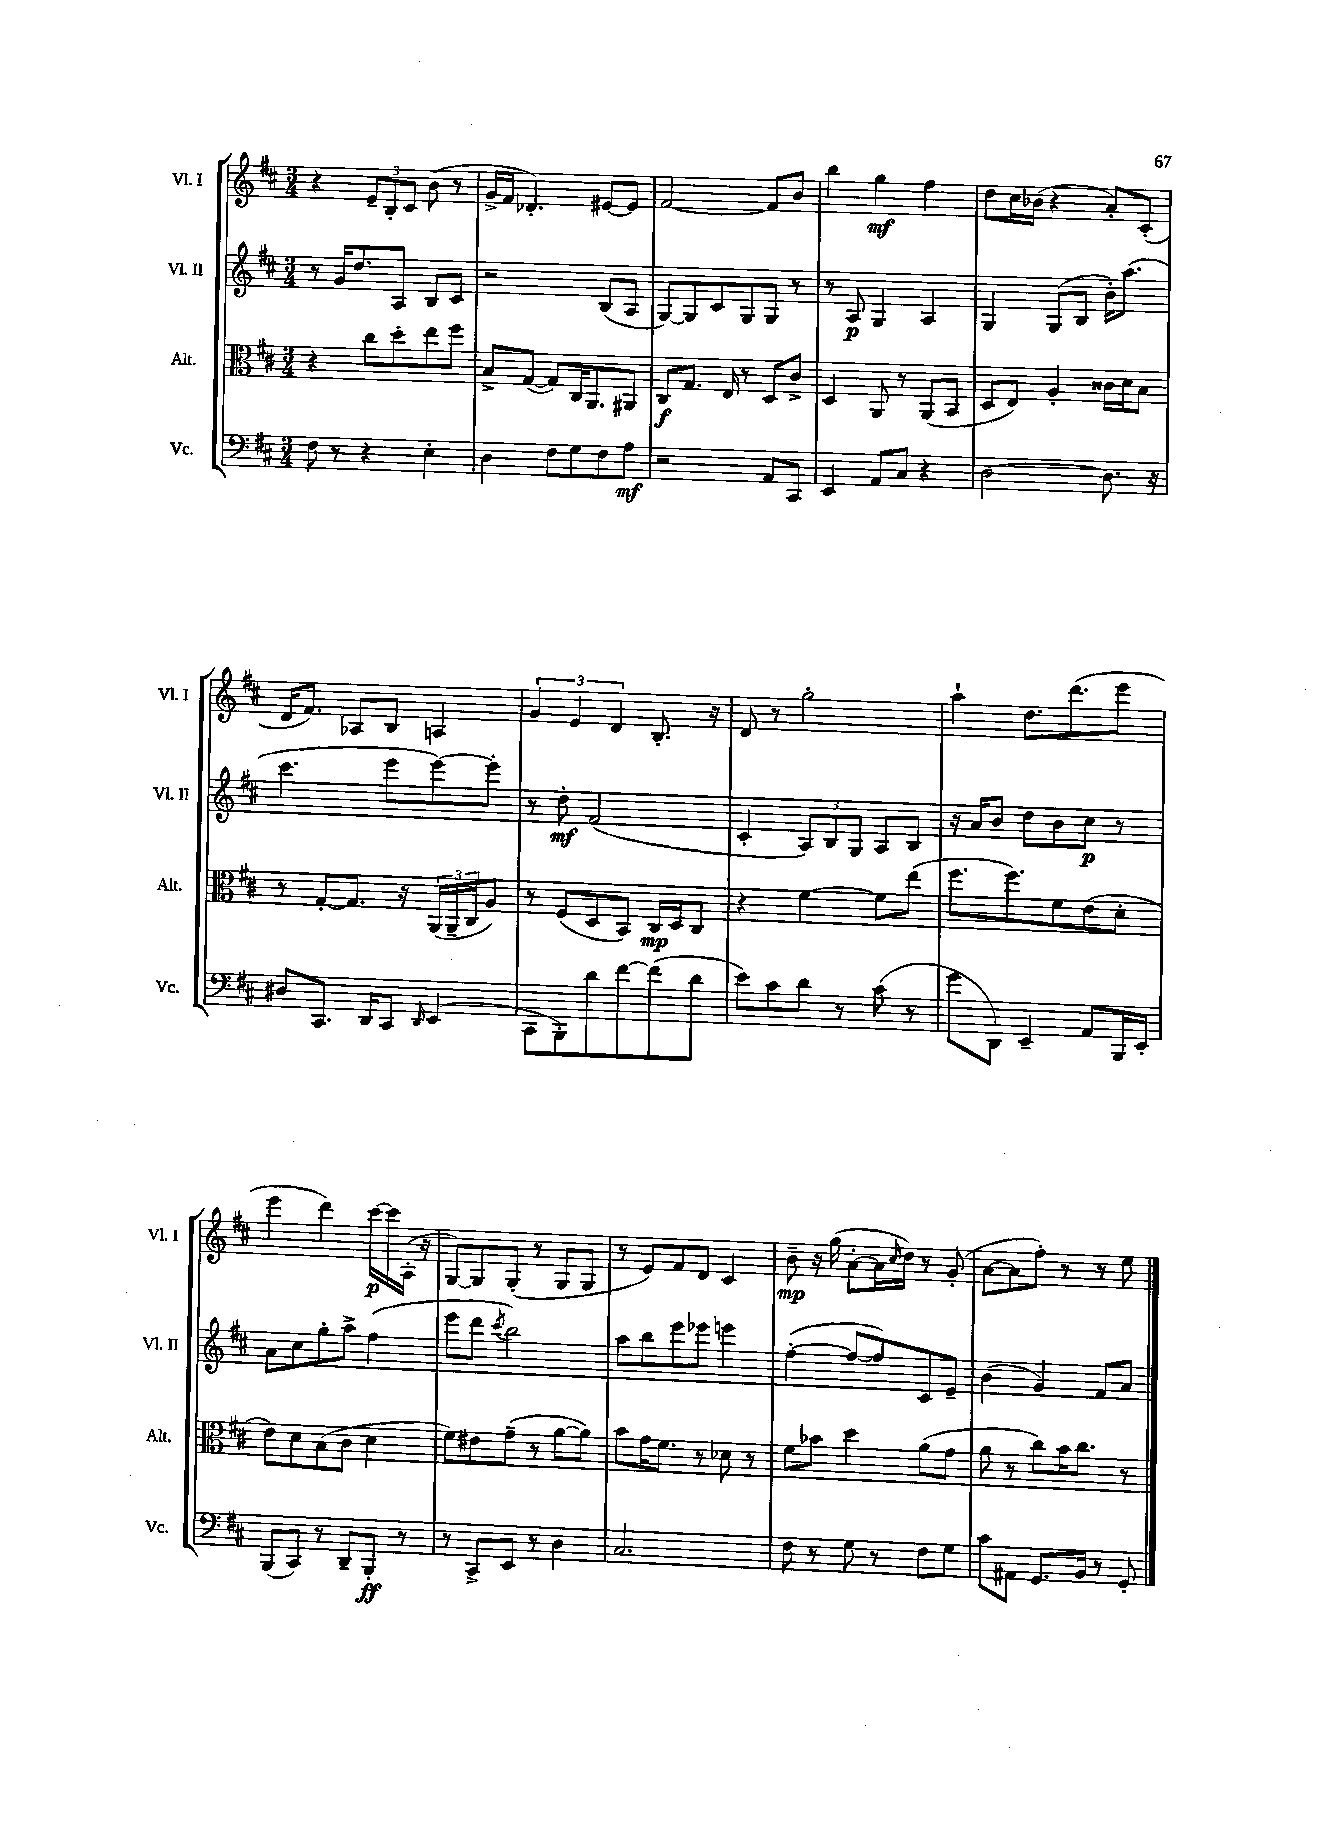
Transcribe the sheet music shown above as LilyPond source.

<<
\new StaffGroup <<
\new Staff = "s0" \with { instrumentName = "Vl. I" shortInstrumentName = "Vl. I" } {
    \clef treble \key d \major \numericTimeSignature \time 3/4
    r4 \tuplet 3/2 { e'8-- b8-. cis'8 } b'8( r8 |
    g'16-> fis'16 des'4.-.) eis'8~ eis'8 |
    fis'2~ fis'8 b'8 |
    b''4 g''4\mf fis''4 |
    d''8 cis''16 bes'16( r4 a'8-.) cis'8-.( |
    d'16 fis'8.) aes8 b8 a4 |
    \tuplet 3/2 { g'4 e'4 d'4 } b8.-. r16 |
    d'8 r8 g''2-. |
    a''4-! d''8. d'''8.( e'''8 |
    e'''4 d'''4) cis'''16~\p cis'''16 a16-.( r16 |
    g8~) g8 g8-.( r8 g8 g8 |
    r8 e'8) fis'8 d'8 cis'4 |
    b'8--\mp r16 g''16( a'8~-. a'16 \grace { cis''16 } d''16) r8 g'8-.( |
    a'8~ a'8 fis''8-.) r8 r8 e''8 \bar "|." |
}
\new Staff = "s1" \with { instrumentName = "Vl. II" shortInstrumentName = "Vl. II" } {
    \clef treble \key d \major \numericTimeSignature \time 3/4
    r8 g'16 d''8. a8 b8 cis'8 |
    r2 b8( a8 |
    g8~) g8 cis'8 g8 g8 r8 |
    r8 a8\p g4 a4 |
    g4 g8( b8 b'16-.) a''8.( |
    cis'''4. e'''8 e'''8~) e'''8-. |
    r8 d''8-.\mf fis'2( |
    cis'4-. \tuplet 3/2 { a8) b8 g8 } a8 b8 |
    r16 a'16 b'8 d''8 b'8 cis''8\p r8 |
    a'8 cis''8 g''8-. a''8-> fis''4( |
    e'''8 d'''8 \acciaccatura { cis'''8 } b''2) |
    a''8 b''8 e'''8 ees'''8 e'''4 |
    fis''4~-.( fis''8~ fis''8) cis'8 e'8-- |
    b'4( g'4) fis'8 a'8 \bar "|." |
}
\new Staff = "s2" \with { instrumentName = "Alt." shortInstrumentName = "Alt." } {
    \clef alto \key d \major \numericTimeSignature \time 3/4
    r4 cis''8 d''8-. e''8 fis''8 |
    b8-> g8~( g8) cis16 a,8. ais,8 |
    cis8\f g8. e16 r8 d8 cis'8-> |
    d4 a,8 r8 a,8( b,8 |
    d8 e8) a4-. cisis'16 d'16 b8 |
    r8 g8~-. g8. r16 \tuplet 3/2 { a,16( a,16-- cis16 } a8) |
    r8 fis8( d8 b,8) cis16\mp d16 cis8 |
    r4 fis'4~ fis'8 e''8( |
    fis''8. fis''8.) fis'8 e'8( d'8-. |
    e'8) d'8 b8( cis'8 d'4 |
    fis'8) eis'8 g'8--( r8 a'8~ a'8) |
    b'8 g'16 fis'8. r8 des'8 r8 |
    fis'8 bes'8 d''4 a'8( g'8 |
    a'8 r8 cis''8) b'16 cis''8. r8 \bar "|." |
}
\new Staff = "s3" \with { instrumentName = "Vc." shortInstrumentName = "Vc." } {
    \clef bass \key d \major \numericTimeSignature \time 3/4
    fis8 r8 r4 e4-. |
    d4 fis8 g8 fis8 a8\mf |
    r2 a,8 cis,8 |
    e,4 a,8 cis8 r4 |
    d2~ d8. r16 |
    dis8 cis,8. d,16 cis,8 \grace { d,16 } e,4( |
    cis,8 b,,8-.) d'8 fis'8~ fis'8( d'8 |
    e'8) cis'8 d'8 r8 cis'8( r8 |
    g'8 d,8) e,4-- a,8 b,,16 e,16-. |
    b,,8( cis,8) r8 d,8-- b,,8-.\ff r8 |
    r8 cis,8-> e,8 r8 d4 |
    cis2. |
    fis8 r8 g8 r8 fis8 g8 |
    cis'8 ais,8 g,8. b,16 r8 g,8-. \bar "|." |
}
>>
>>
\layout { \context { \Score \remove "Bar_number_engraver" } }
